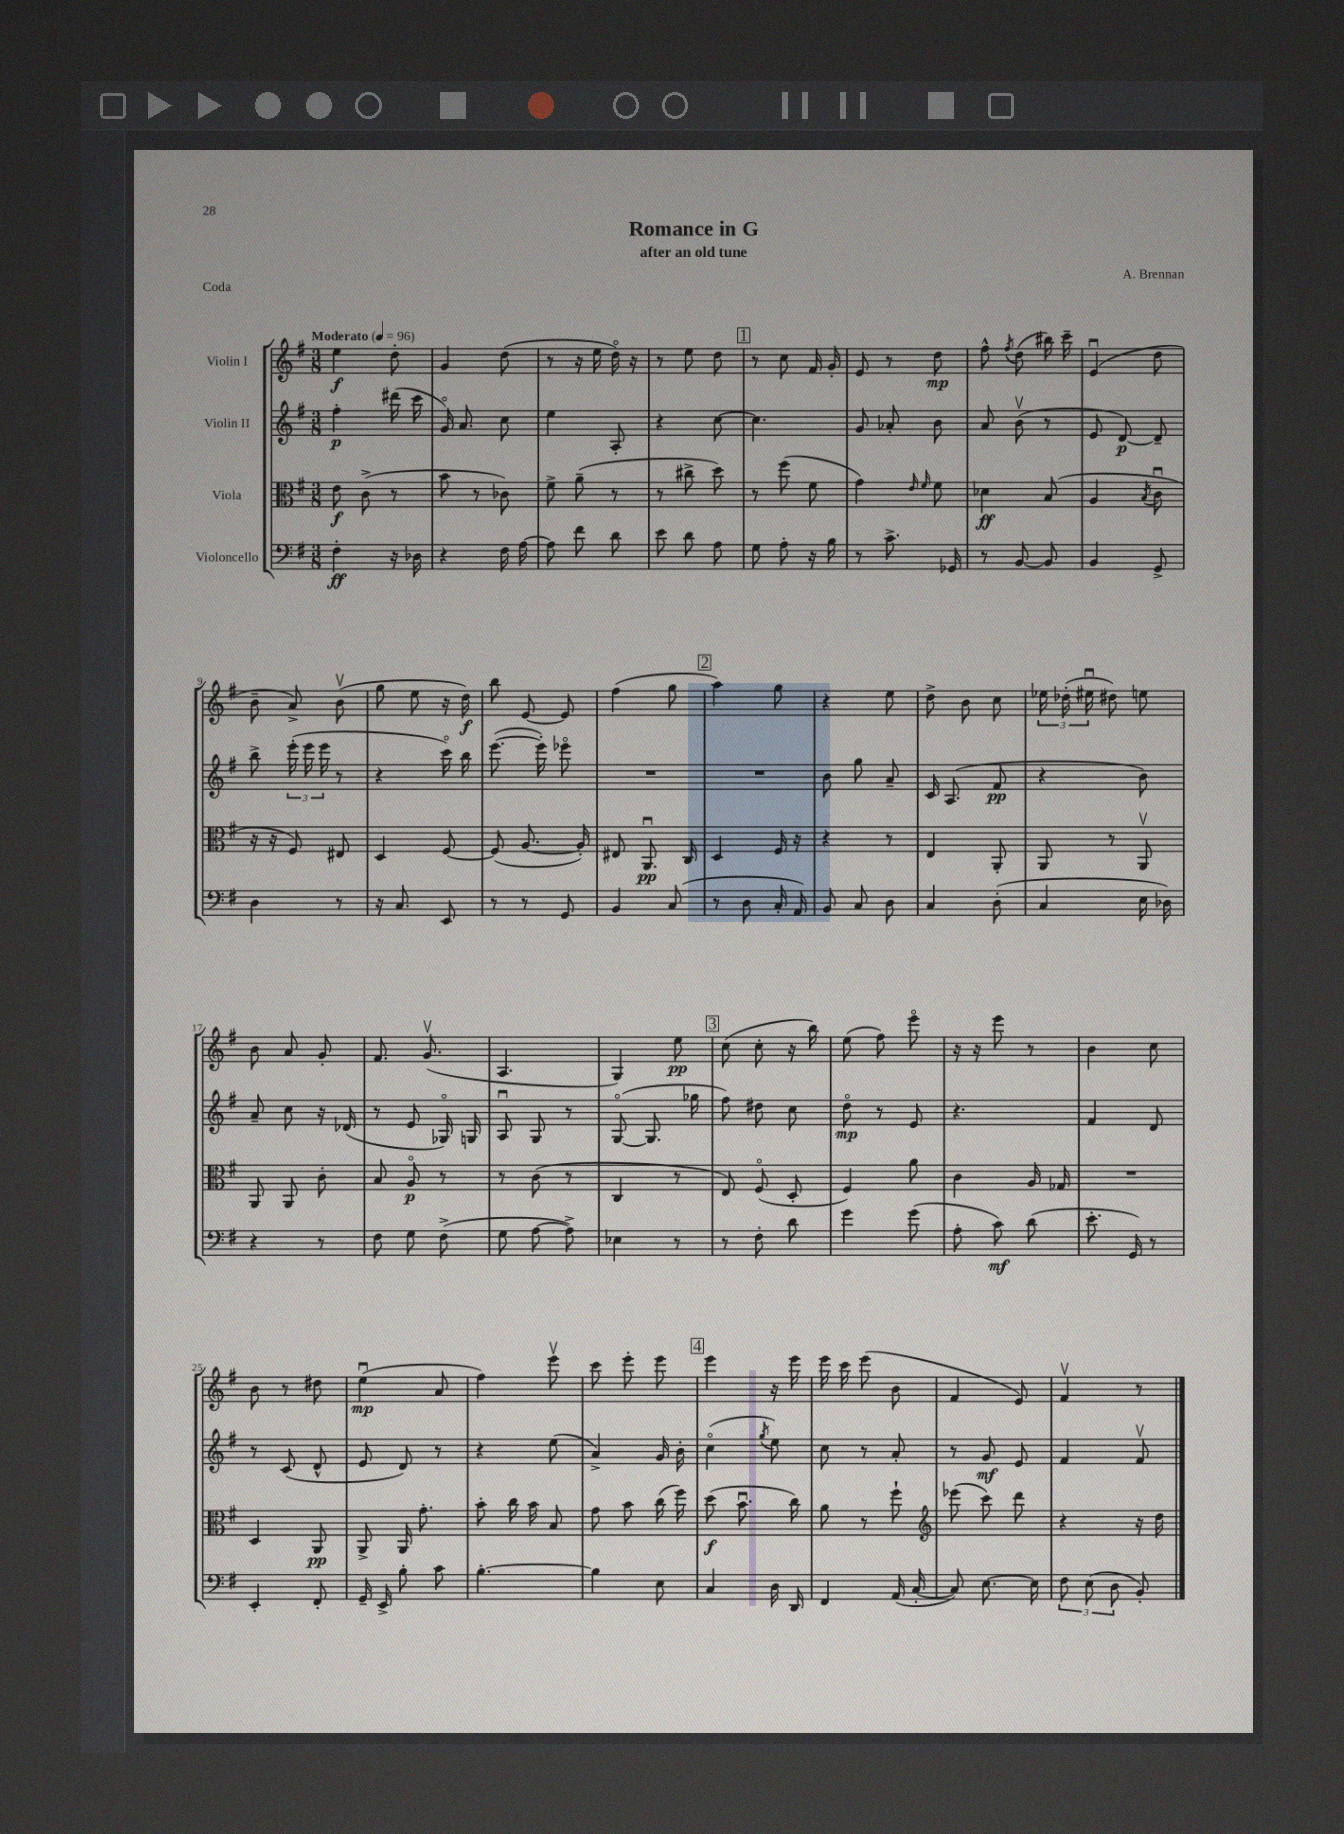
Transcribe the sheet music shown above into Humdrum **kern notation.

**kern	**kern	**kern	**kern
*staff4	*staff3	*staff2	*staff1
*clefF4	*clefC3	*clefG2	*clefG2
*k[f#]	*k[f#]	*k[f#]	*k[f#]
*M3/8	*M3/8	*M3/8	*M3/8
*MM96	*MM96	*MM96	*MM96
4F#'\	8e\	4ff#'\	4ee\
.	(8c^\	.	.
16r	8r	(16ddd#\	8dd'\
16D-\	.	16ccc\	.
=	=	=	=
4r	8b\	16go/)	4g/
.	.	8.a/	.
.	8r	.	.
16F#\	8c-\)	8cc\	(8dd\
[16A\	.	.	.
=	=	=	=
8A\]	8f#^\	4ee\	8r
8f#\	(8a~\	.	16r
.	.	.	16ee\
8d\	8r	8A'/	16ddo\)
.	.	.	16r
=	=	=	=
8e\	8r	4r	8r
8d\	8cc#^\	.	8ee\
8A\	8dd\)	[8cc\	8dd\
=	=	=	=
8G\	8r	4.cc\]	8r
8A'\	(8ff#\	.	8cc\
16r	8f#\	.	16f#/
16B\	.	.	16g'/
=	=	=	=
8r	4g\)	8g/	8e/
8.c^\	.	8a-'/	8r
.	16qqe/	.	.
.	16qqf#/	.	.
.	8f#\	8b\	8dd\
16GG-/	.	.	.
=	=	=	=
8r	4d-\	8a/	8ff#^^\
.	.	.	8qff#/
[8BB/	.	(8bv\	(8dd\
8BB/]	(8B/	8r	16bb#\)
.	.	.	16ccc~\
=	=	=	=
4BB/	4A/	8e/	(4eu/
.	.	[8d/)	.
.	8qB/	.	.
8GG^/	8cu\	8d~/]	8dd\
=	=	=	=
4D\	16r	8bb^\	8b~\
.	16r	.	.
.	8F#/)	(24eee'\	8a^/)
.	.	24eee\	.
.	.	24eee\	.
8r	8E#/	8r	(8bv\
=	=	=	=
16r	4D/	4r	8gg\
8.C/	.	.	.
.	.	.	8ee\
8EE/	[8F#/	16ccco\)	16r
.	.	16bb\	16dd\)
=	=	=	=
8r	(8F#/]	([8.eee\	8bb\
8r	[8.A/	.	[8e/
.	.	16eee'\])	.
8GG/	.	8eee-o\	8e/]
.	16A'/])	.	.
=	=	=	=
4BB/	8E#/	4.r	(4ff#\
.	8.AAu/	.	.
(8C/	.	.	8gg\
.	16C/	.	.
=	=	=	=
8r	4D/	4.r	4aa\)
8D\	.	.	.
16C'/	16F#/	.	8gg\
16AA/)	16r	.	.
=	=	=	=
8BB/	4r	8b\	4r
8C/	.	8gg\	.
8D\	8r	8a~/	8ee\
=	=	=	=
4C/	4E/	16c/	8dd^\
.	.	(8.A/	.
.	.	.	8b\
(8D'\	8AA'/	8f#/	8cc\
=	=	=	=
4C/	8AA/	4r	24ee-\
.	.	.	(24dd-'\
.	.	.	24ee#u\
.	8r	.	8dd#\)
16E\	8AAv/	8b\)	8ee\
16D-\)	.	.	.
=	=	=	=
4r	8AA/	8a~/	8b\
.	8AA/	8cc\	8a/
8r	8c'\	16r	8g'/
.	.	(16d-/	.
=	=	=	=
8F#\	8B/	8r	8.f#/
8G\	8Ao/	8e/	.
.	.	.	(8.gv/
(8F#^\	8r	16G-o/)	.
.	.	16G/	.
=	=	=	=
8G\	8r	8Au/	4.A/
[8A\	(8c\	8G/	.
8A^\])	8r	8r	.
=	=	=	=
4E-\	4C/	([8Go/	4G/)
.	.	8.G/]	.
8r	8r	.	8ee\
.	.	16gg-\	.
=	=	=	=
8r	8E/)	8ff#\)	(8cc\
8F#'\	(8F#o/	8dd#\	8cc'\
8d\	8D'/	8cc\	16r
.	.	.	16bb\)
=	=	=	=
4g\	4F#/)	8ddo\	(8ee\
.	.	8r	8ff#\)
(8g\	8a\	8e/	8eeeo\
=	=	=	=
8A'\	4c\	4.r	16r
.	.	.	16r
8c\)	.	.	8eee\
(8d\	16A/	.	8r
.	16G-/	.	.
=	=	=	=
8.e'\	4.r	4f#/	4b\
16GG/)	.	.	.
8r	.	8d/	8cc\
=	=	=	=
4EE'/	4D/	8r	8b\
.	.	(8c/	8r
8FF#'/	8AA/	8d^^/	8dd#\
=	=	=	=
16GG~/	8AA^/	8e/	(4eeu\
16EE^/	.	.	.
8B'\	16AA/	8d/)	.
.	8.g'\	.	.
8c\	.	8r	8a/
=	=	=	=
[4.B'\	8b'\	4r	4ff#\)
.	16cc\	.	.
.	16b\	.	.
.	8B/	(8ee\	8eeev\
=	=	=	=
4B\]	8g\	4a^/)	8ccc\
.	8b\	.	8eee'\
8E\	(16cc\	16g/	8eee\
.	16ff#\)	16b'\	.
=	=	=	=
4C/	(8dd\	(4cco\	4eee\
.	8.bu\	.	.
.	.	8qgg/	.
16D\	.	8ee\)	16r
16DD/	16cc\)	.	16eee\
=	=	=	=
4FF#/	8a\	8cc\	16eee\
.	.	.	16ccc\
.	8r	8r	(8eee\
(16AA/	8ff#`\	8a'/	8b\
[16C'/	.	.	.
=	=	=	=
*	*clefG2	*	*
8C/])	(8eee-\	8r	4f#/
[8.E\	8ccc\)	8g/	.
.	8ddd\	8e/	8e/)
16E\]	.	.	.
=	=	=	=
12F#\	4r	4f#/	4f#v/
(12E\	.	.	.
12D\	.	.	.
8BB'/)	16r	8f#v/	8r
.	16dd\	.	.
==	==	==	==
*-	*-	*-	*-
